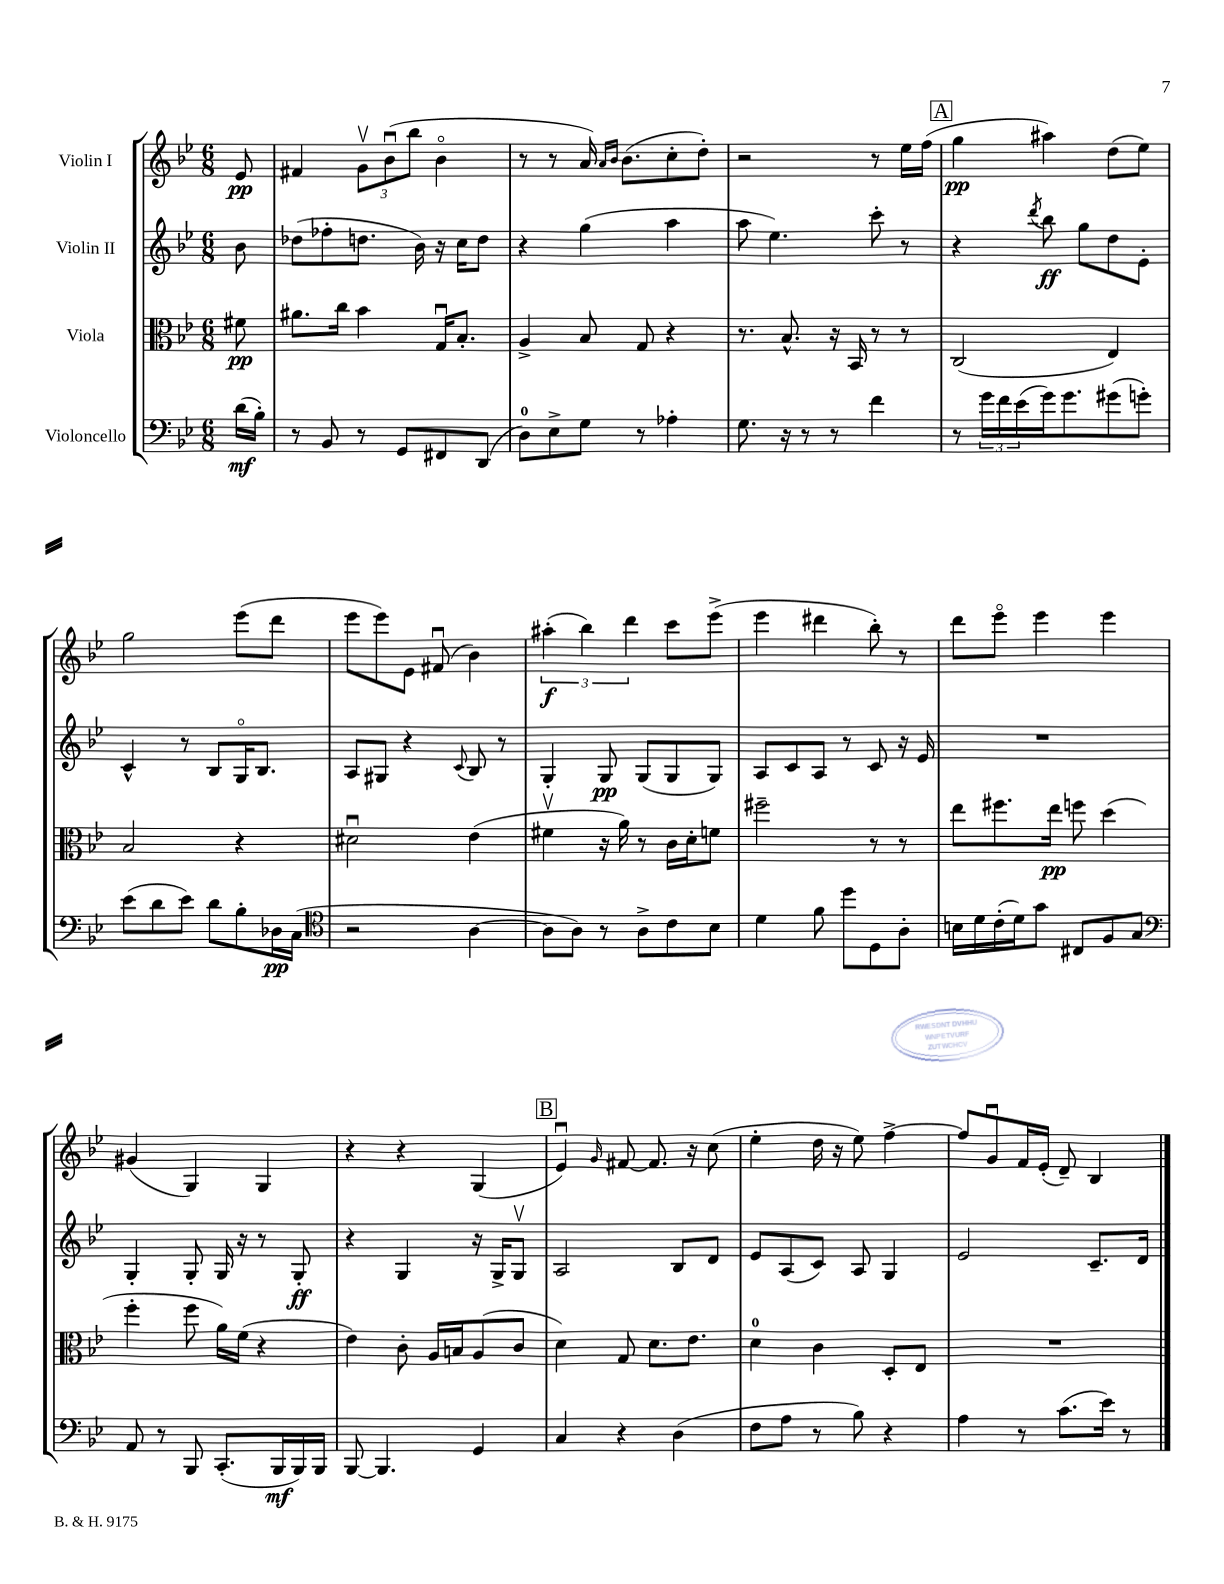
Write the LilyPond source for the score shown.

<<
\new StaffGroup <<
\new Staff = "s0" \with { instrumentName = "Violin I" } {
    \clef treble \key bes \major \numericTimeSignature \time 6/8 \partial 8
    ees'8\pp |
    fis'4 \tuplet 3/2 { g'8\upbow bes'8\downbow( bes''8 } bes'4\flageolet |
    r8 r8 a'16) \grace { a'16 bes'16 } bes'8.( c''8-. d''8-.) |
    r2 r8 ees''16 f''16( |
    \mark \markup { \box "A" } g''4\pp ais''4) d''8( ees''8) |
    g''2 ees'''8( d'''8 |
    ees'''8 ees'''8) ees'8 fis'8\downbow( bes'4) |
    \tuplet 3/2 { ais''4-.\f( bes''4) d'''4 } c'''8 ees'''8->( |
    ees'''4 dis'''4 bes''8-.) r8 |
    d'''8 ees'''8\flageolet ees'''4 ees'''4 |
    gis'4( g4) g4 |
    r4 r4 g4( |
    \mark \markup { \box "B" } ees'4\downbow) \grace { g'16 } fis'8~ fis'8. r16 c''8( |
    ees''4-. d''16 r16 ees''8) f''4~-> |
    f''8 g'8\downbow f'16 ees'16-.( d'8--) bes4 \bar "|." |
}
\new Staff = "s1" \with { instrumentName = "Violin II" } {
    \clef treble \key bes \major \numericTimeSignature \time 6/8 \partial 8
    bes'8 |
    des''8( fes''8-. d''8. bes'16) r16 c''16 d''8 |
    r4 g''4( a''4 |
    a''8 ees''4.) c'''8-. r8 |
    \mark \markup { \box "A" } r4 \acciaccatura { d'''8 } bes''8\ff g''8 d''8 ees'8-. |
    c'4-^ r8 bes8 g16\flageolet bes8. |
    a8 gis8 r4 \appoggiatura { c'8 } bes8 r8 |
    g4-. g8\pp g8( g8 g8) |
    a8 c'8 a8 r8 c'8 r16 ees'16 |
    R2. |
    g4-. g8-. g16 r16 r8 g8-.\ff |
    r4 g4 r16 g16-> g8\upbow |
    \mark \markup { \box "B" } a2 bes8 d'8 |
    ees'8 a8( c'8) a8 g4 |
    ees'2 c'8.-- d'16 \bar "|." |
}
\new Staff = "s2" \with { instrumentName = "Viola" } {
    \clef alto \key bes \major \numericTimeSignature \time 6/8 \partial 8
    fis'8\pp |
    ais'8. c''16 bes'4 g16\downbow bes8.-. |
    a4-> bes8 g8 r4 |
    r8. bes8.-^ r16 bes,16 r8 r8 |
    \mark \markup { \box "A" } c2( ees4) |
    bes2 r4 |
    dis'2\downbow ees'4( |
    fis'4\upbow r16 a'16) r8 c'16 d'16-. f'8 |
    fis''2-- r8 r8 |
    ees''8 fis''8. ees''16\pp f''8 d''4( |
    f''4-. f''8 a'16) f'16( r4 |
    ees'4) c'8-. a16 b16 a8( c'8 |
    \mark \markup { \box "B" } d'4) g8 d'8. ees'8. |
    d'4-0 c'4 d8-. ees8 |
    R2. \bar "|." |
}
\new Staff = "s3" \with { instrumentName = "Violoncello" } {
    \clef bass \key bes \major \numericTimeSignature \time 6/8 \partial 8
    d'16\mf( bes16-.) |
    r8 bes,8 r8 g,8 fis,8 d,8( |
    d8-0) ees8-> g8 r8 aes4-. |
    g8. r16 r8 r8 f'4 |
    \mark \markup { \box "A" } r8 \tuplet 3/2 { g'16 f'16 ees'16( } g'16) g'8. gis'8( g'8-.) |
    ees'8( d'8 ees'8) d'8 bes8-. des16\pp c16( |
    \clef tenor r2 a4~ |
    a8 a8) r8 a8-> c'8 bes8 |
    d'4 f'8 d''8 d8 a8-. |
    b16 d'16 c'16-.( d'16) g'8 cis8 f8 g8 |
    \clef bass a,8 r8 bes,,8 c,8.-.( bes,,16\mf bes,,16) bes,,16 |
    bes,,8~ bes,,4. g,4 |
    \mark \markup { \box "B" } c4 r4 d4( |
    f8 a8 r8 bes8) r4 |
    a4 r8 c'8.( ees'16) r8 \bar "|." |
}
>>
>>
\layout { \context { \Score \remove "Bar_number_engraver" } }
